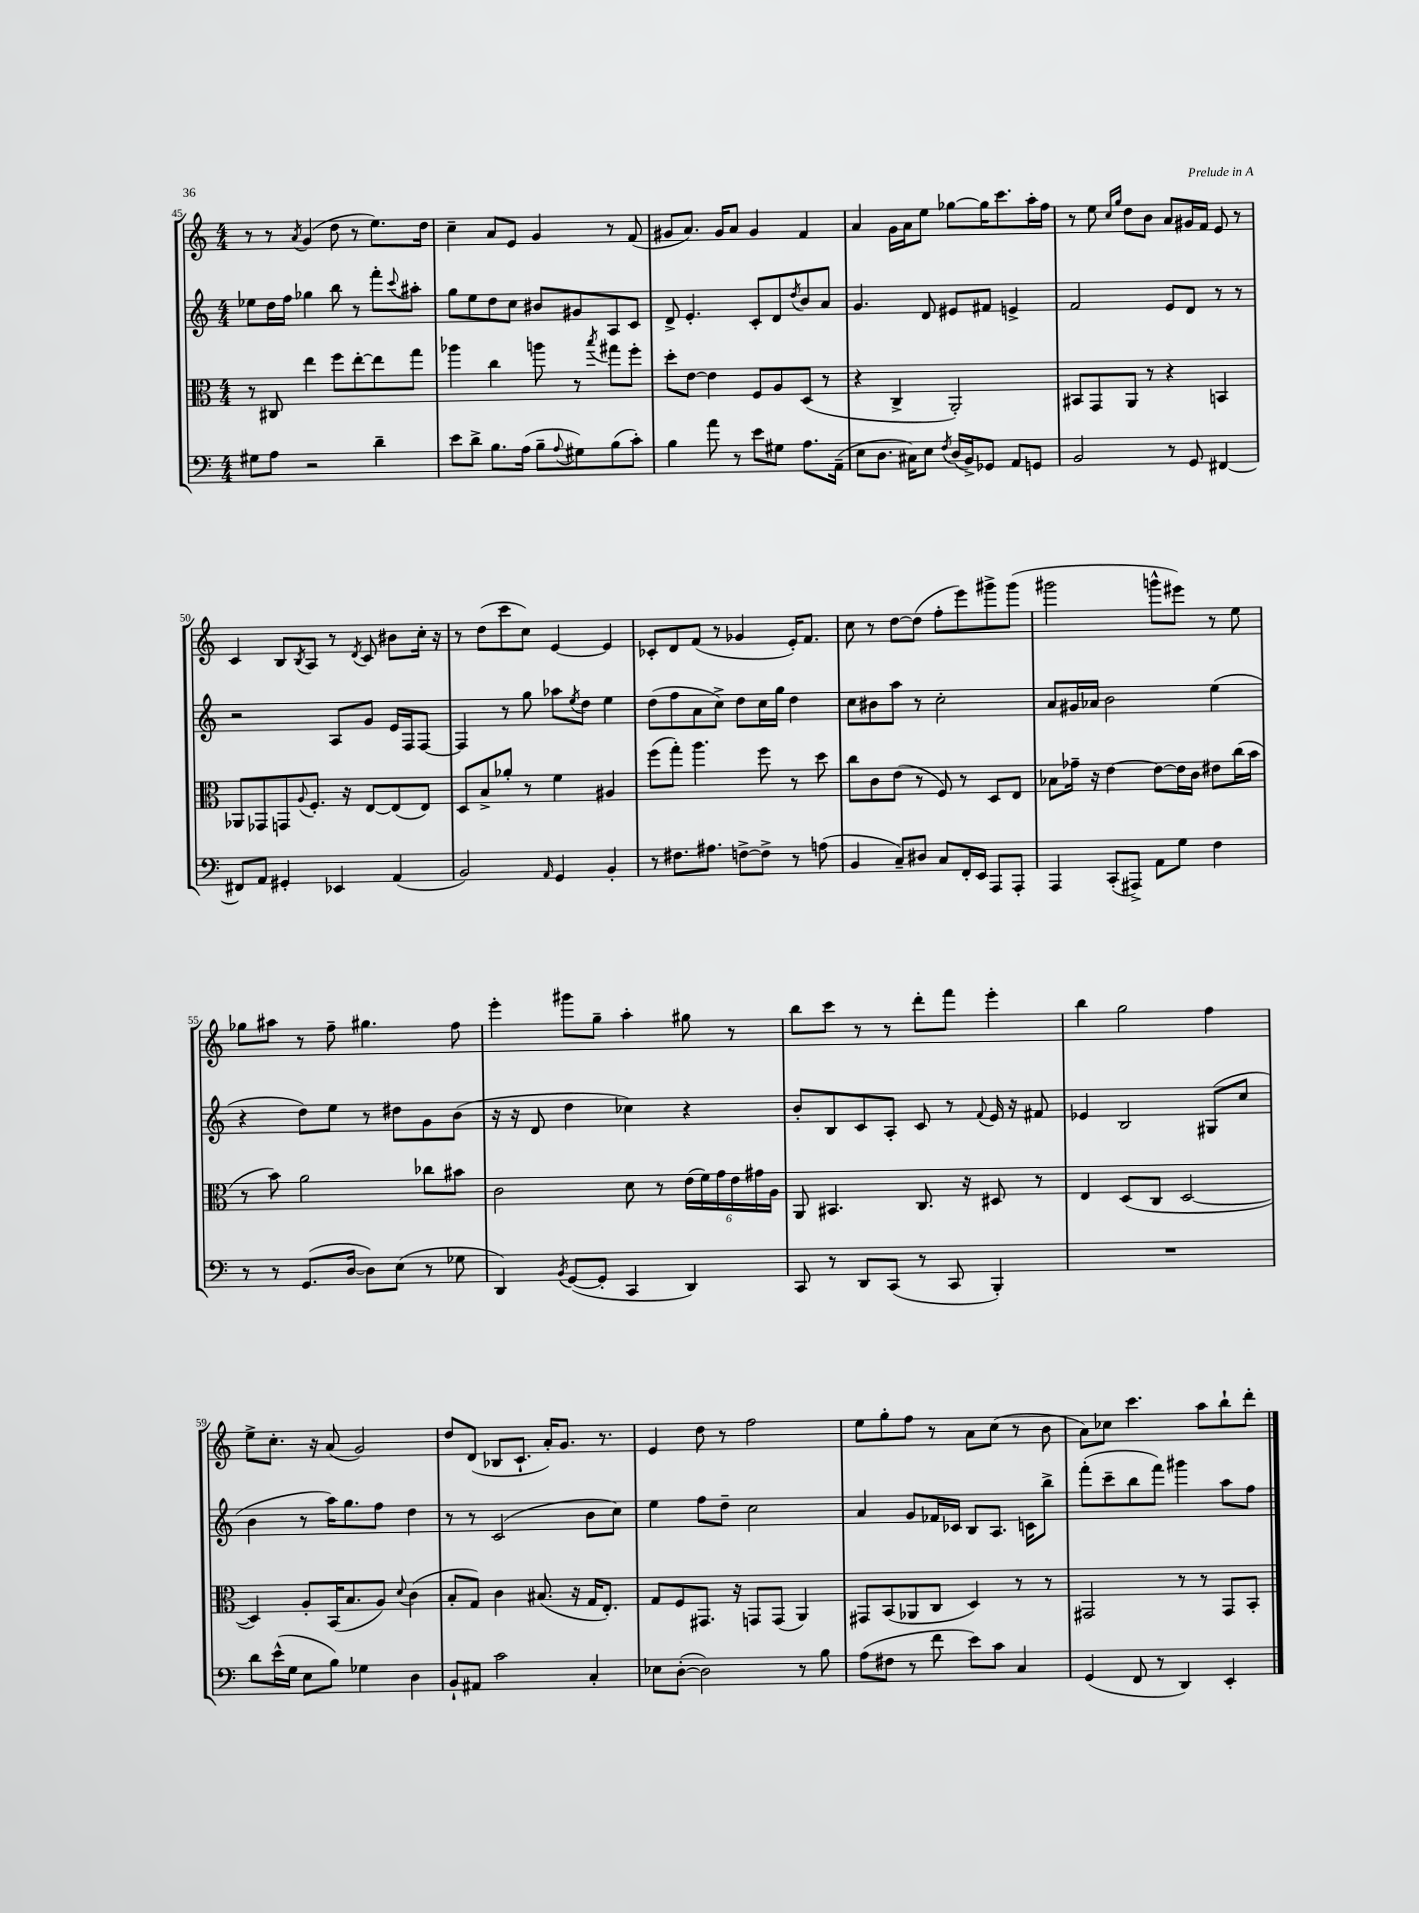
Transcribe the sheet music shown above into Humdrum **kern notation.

**kern	**kern	**kern	**kern
*part4	*part3	*part2	*part1
*staff4	*staff3	*staff2	*staff1
*clefF4	*clefC3	*clefG2	*clefG2
*k[]	*k[]	*k[]	*k[]
*M4/4	*M4/4	*M4/4	*M4/4
=45	=45	=45	=45
8G#X\L	8r	8ee-X\L	8r
8A\J	8C#X/	16dd\L	8r
.	.	16ff\JJ	.
.	.	.	8qa/
2r	4ee\	4gg-X\	(4g/
.	8ff\L	8bb\	8dd\
.	[8ee'\	8r	8r
4d~\	8ee\]	8fff'\L	8.ee\L)
.	.	8qqccc/	.
.	8gg\J	8aa#X'\J	.
.	.	.	16dd\Jk
=46	=46	=46	=46
8e\L	4aa-X\	8gg\L	4cc~\
8d^\J	.	8ee\	.
8.B\L	4cc\	8dd\	8a/L
.	.	8cc\J	8e/J
(16A\Jk	.	.	.
8B~\L	8aan\	8b#X/L	4g/
8qqA/	.	.	.
8G#X\)	8r	8g#X/	.
.	8qbb/	.	.
(8B\	8gg#X\L	8A/	8r
8c'\J)	8ff'\J	8c/J	(8f/
=47	=47	=47	=47
4B\	8dd'\L	8d^/	8g#X/L
.	[8e\J	4.e'/	8.a/J)
8a\	4e\]	.	.
.	.	.	16g#/KL
8r	.	.	8a/J
8e\L	8F/L	8c'/L	4g#/
8G#X\J	8A/	8d/	.
.	.	8qdd/	.
8.A\L	(8D/J	8b/	4f/
.	8r	8a/J	.
(16AA~\Jk	.	.	.
=48	=48	=48	=48
8E\L	4r	4.g/	4a/
8.D\J	.	.	.
.	4C^/	.	16g\LL
16C#X\KL)	.	.	16a\J
8E\J	.	8d/	8ee\J
8qF/	.	.	.
(16D/LL	2AA'/)	8e#X/L	[8gg-X\L
16BB^/J)	.	.	.
8GG-X/J	.	8f#X/J	16gg-\K]
.	.	.	8.ccc\
8AA/L	.	4en^/	.
8GGn/J	.	.	16aa'\L
.	.	.	16ff\JJ
=49	=49	=49	=49
2BB/	8BB#X/L	2f/	8r
.	8GG/	.	8ee\
.	.	.	16qqcc/LL
.	.	.	16qqgg/JJ
.	8AA/J	.	8dd\L
.	8r	.	8b\J
8r	4r	8e/L	8a/L
8GG/	.	8d/J	16g#X/L
.	.	.	16f/JJ
[4FF#X/	4BBn/	8r	8e/
.	.	8r	8r
!!LO:LB:g=z
=50	=50	=50	=50
8FF#X/L]	8AA-X/L	2r	4c/
8AA/J	8GG-X/	.	.
4GG#X'/	8GGn/	.	8B/L
.	8qqA/	.	8qB/
.	8.F'/J	.	8A/J
4EE-X/	.	8A/L	8r
.	16r	.	.
.	.	.	8qd/
.	[8E/L	8g/J	8c/
(4AA/	(8E/]	16e/LL	8b#X\L
.	.	16F/J	.
.	8E/J)	[8F/J	16cc'\Jk
.	.	.	16r
=51	=51	=51	=51
2BB/)	8D/L	4F/]	8r
.	8B^/	.	(8dd\L
.	8a-X'/J	8r	8ccc\
.	8r	8gg\	8cc\J)
16qqAA/	.	.	.
4GG/	4f\	8aa-X\L	[4e/
.	.	8qee/	.
.	.	8dd\J	.
4BB'/	4A#X/	4ee\	4e/]
=52	=52	=52	=52
8r	(8ff\L	(8dd\L	8c-X'/L
8.F#X\L	8gg'\J)	8ff\	8d/
.	4.aa\	8a\	(8f/J
8.A#X\J	.	.	.
.	.	8cc^\J)	8r
[8Fn^\L	.	8dd\L	4g-X/
8F^\J]	8ff\	16cc\L	.
.	.	16gg\JJ	.
8r	8r	4dd\	16e'/KL)
.	.	.	8.f/J
(8An\	8dd\	.	.
=53	=53	=53	=53
4BB/	8cc\L	8cc\L	8cc\
.	8c\	8b#X\	8r
8C~/L)	(8e\J	8aa\J	[8dd\L
8D#X/J	8r	8r	(8dd\J]
8C/L	8F/)	2cc'\	8ff'\L
16FF'/L	8r	.	8eee\)
16EE/JJ	.	.	.
8AAA/L	8D/L	.	8ggg#X^\
8AAA'/J	8E/J	.	(8ggg#\J
=54	=54	=54	=54
4AAA/	8B-X\L	8a/L	2ggg#X\
.	16g-X~\Jk	16g#X/L	.
.	16r	16a-X/JJ	.
(8CC'/L	[4e\	2b\	.
8AAA#X^/J)	.	.	.
8AA\L	8e\L_	.	8gggn^^\L
8G\J	16e\L]	.	8eee#X\J)
.	16c\JJ	.	.
4F\	8e#X\L	(4ee\	8r
.	(16cc\L	.	8ee\
.	16b\JJ	.	.
!!LO:LB:g=z
=55	=55	=55	=55
8r	8r	4r	8gg-X\L
8r	8b\)	.	8aa#X\J
(8.GG/L	2a\	8dd\L)	8r
.	.	8ee\J	8ff~\
[16D/Jk	.	.	.
8D\L])	.	8r	4.gg#X\
(8E\J	.	8dd#X\L	.
8r	8cc-X\L	8g\	.
8G-X\	8b#X\J	(8b\J	8ff\
=56	=56	=56	=56
4DD/)	2c\	16r	4eee'\
.	.	16r	.
.	.	8d/	.
8qBB/	.	.	.
([8GG/L	.	4dd\	8ggg#X\L
8GG'/J]	.	.	8gg~\J
4CC/	8d\	4cc-X\)	4aa'\
.	8r	.	.
4DD/)	(24e\LL	4r	8gg#X\
.	24f\)	.	.
.	24g\	.	.
.	24e\	.	8r
.	24g#X\	.	.
.	24A\JJ	.	.
=57	=57	=57	=57
8CC/	8AA/	8b'/L	8bb\L
8r	4.BB#X/	8B/	8ccc\J
8DD/L	.	8c/	8r
(8CC/J	.	8A'/J	8r
8r	8.C/	8c/	8ddd'\L
8CC/	.	8r	8fff\J
.	16r	.	.
.	.	8qqf/	.
4BBB'/)	8D#X/	16e/	4eee'\
.	.	16r	.
.	8r	8f#X/	.
=58	=58	=58	=58
1r	4E/	4e-X/	4bb\
.	(8D/L	2B/	2gg\
.	8C/J	.	.
.	[2D/	.	.
.	.	(8G#X/L	4ff\
.	.	8cc/J	.
!!LO:LB:g=z
=59	=59	=59	=59
8d\L	4D/])	4b\	8ee^\L
(16e^^\L	.	.	8.cc'\J
16G\JJ	.	.	.
8E\L	8A'/L	8r	.
.	.	.	16r
8B\J)	(16BB/K	16aa\KL)	(8a/
.	8.B/	8.gg\	.
4G-X\	.	.	2g/)
.	8A/J)	8ff\J	.
.	8qqd/	.	.
4D\	(4c\	4dd\	.
=60	=60	=60	=60
8BB`/L	8B'/L	8r	8dd/L
8AA#X/J	8G/J)	8r	(8d/J
2c\	4c\	(2c/	8B-X/L
.	.	.	8.c`/J
.	(8.B#X/	.	.
.	.	.	16a'/KL)
.	.	.	8.g/J
.	16r	.	.
4C'/	16G/KL	8b\L	.
.	8.E'/J)	.	8.r
.	.	8cc\J)	.
=61	=61	=61	=61
8E-X\L	8G/L	4ee\	4e/
([8D'\J	8F/	.	.
2D\])	8.GG#X/J	8ff\L	8dd\
.	.	8dd~\J	8r
.	16r	.	.
.	8GGn/L	2cc\	2ff\
.	(8GG/J	.	.
8r	4AA/)	.	.
8B\	.	.	.
=62	=62	=62	=62
(8A\L	8GG#X/L	4a/	8ee\L
8F#X\J	(8BB/	.	8gg'\
8r	8AA-X/	8g/L	8ff\J
8f\	8C/J	16f-X/L	8r
.	.	16c-X/JJ	.
8e\L)	4D/)	8B/L	8a\L
8c\J	.	8.A/J	(8cc\J
4C/	8r	.	8r
.	.	16cn\KL	.
.	8r	8bb^\J	8b\
=63	=63	=63	=63
(4GG/	2GG#X/	(8fff'\L	8a\L)
.	.	8ccc~\	8cc-X\J
8FF/	.	8bb\	4.ccc\
8r	.	8fff\J)	.
4DD/)	8r	4ggg#X\	.
.	8r	.	8aa\L
4EE'/	8GG#/L	8aa\L	8bb`\
.	8BB'/J	8ff\J	8ddd'\J
==	==	==	==
*-	*-	*-	*-
